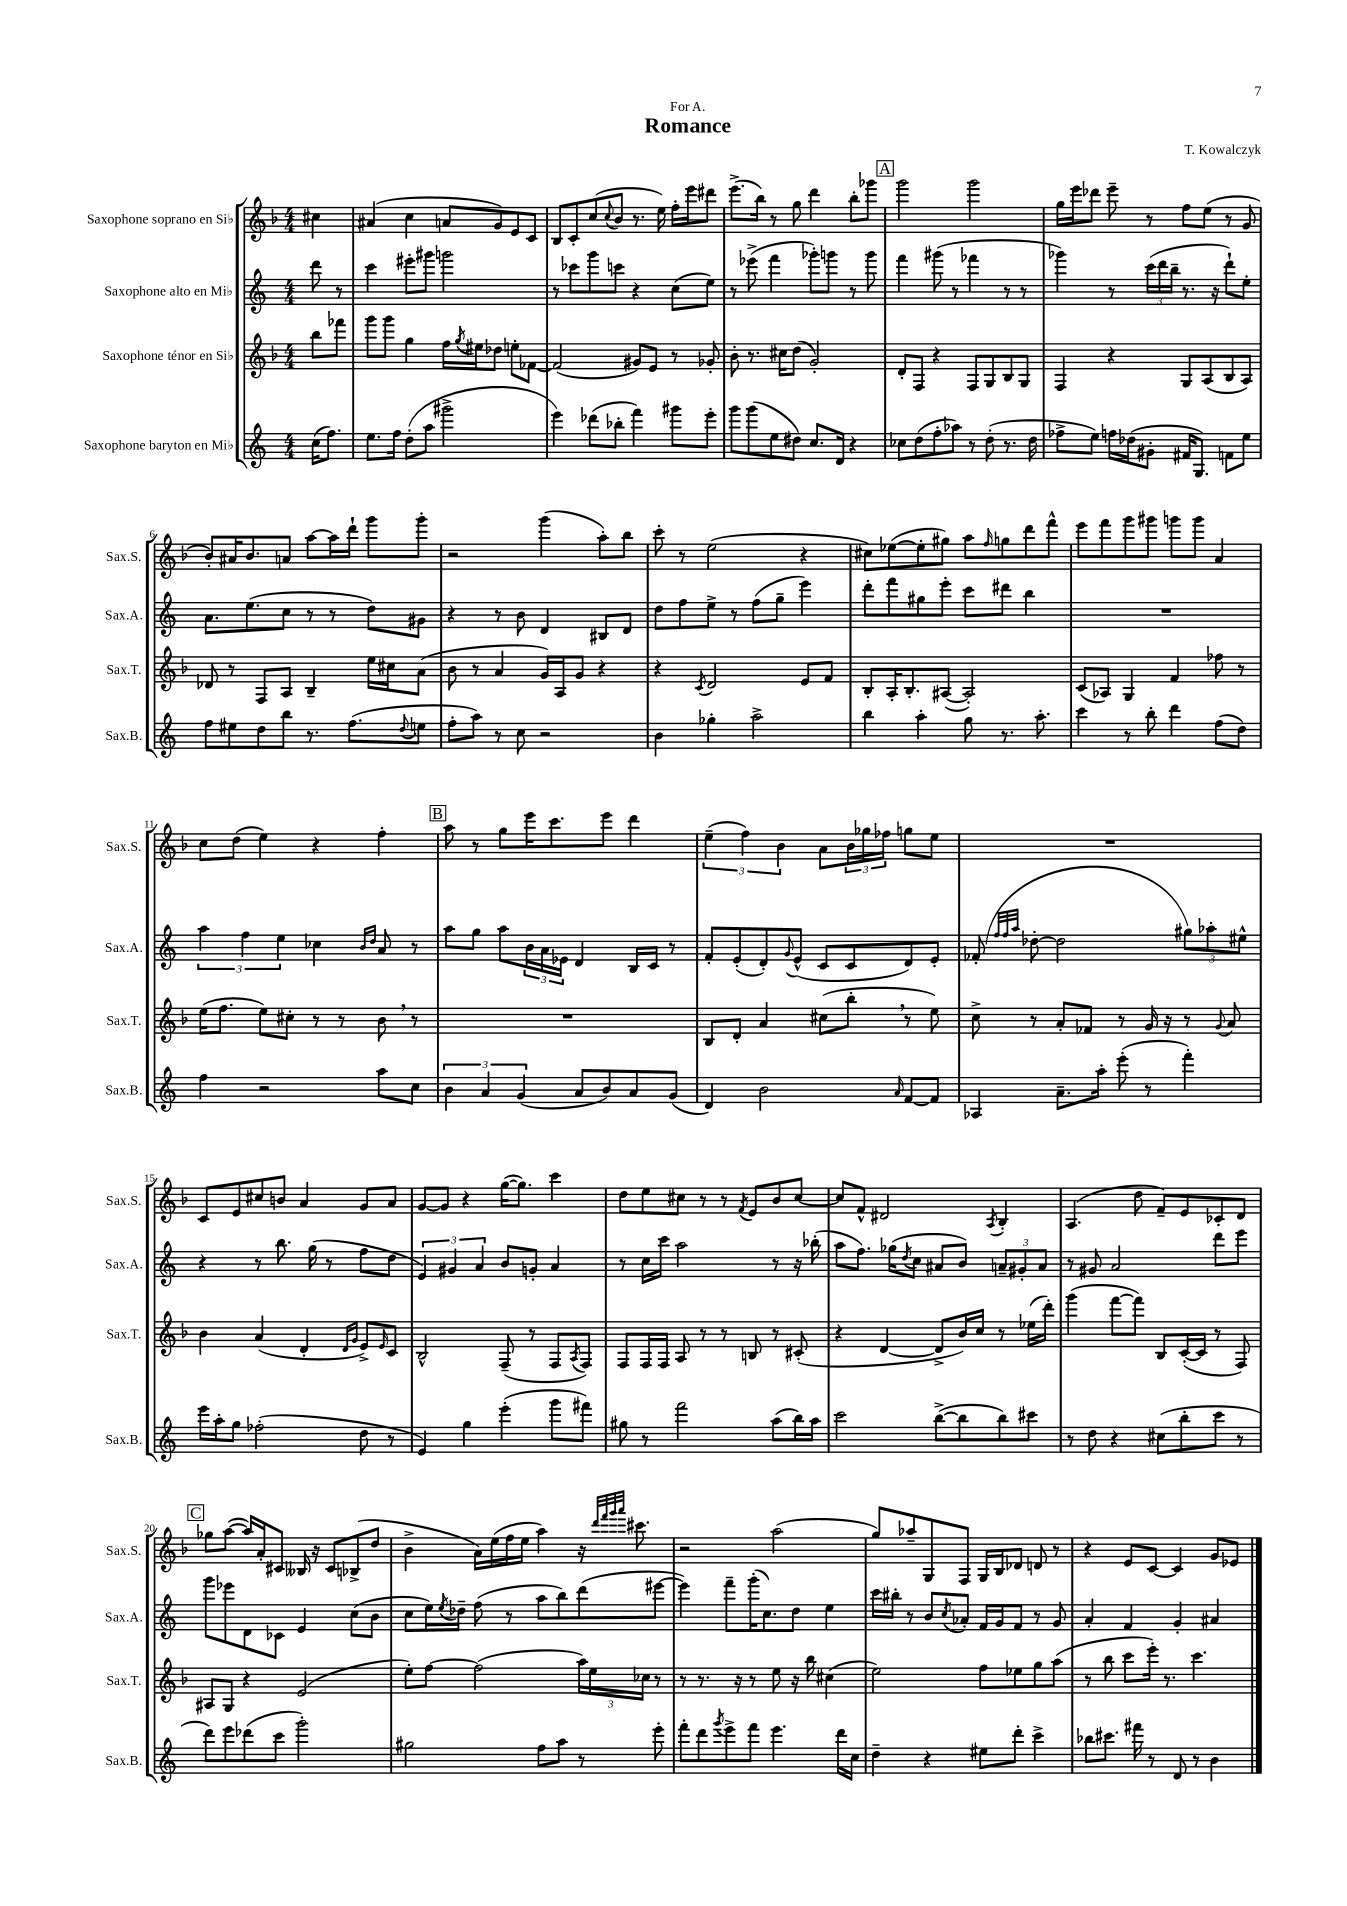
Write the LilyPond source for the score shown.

\header { title = "Romance" composer = "T. Kowalczyk" dedication = "For A." }
<<
\new StaffGroup <<
\new Staff = "s0" \with { instrumentName = "Saxophone soprano en Sib" shortInstrumentName = "Sax.S." } {
    \clef treble \key f \major \numericTimeSignature \time 4/4 \partial 4
    cis''4 |
    ais'4( c''4 a'8 g'8) e'8 c'8 |
    bes8 c'8-. c''8( \appoggiatura { c''8 } bes'8 r8. e''16) f''16-. e'''16 dis'''8 |
    e'''8.->( bes''16) r8 g''8 d'''4 bes''8-. ges'''8 |
    \mark \markup { \box "A" } g'''2 g'''2 |
    g''16 e'''16 des'''8 e'''8-- r8 f''8 e''8( r8 g'8 |
    bes'8-.) ais'16 bes'8. a'8 a''8~ a''16 d'''16-! g'''8 g'''8-. |
    r2 g'''4( a''8-.) bes''8 |
    c'''8-. r8 e''2( r4 |
    cis''8) ees''8~( ees''8-. gis''8) a''8 \grace { f''16 } g''8 d'''8 f'''8-^ |
    e'''8 f'''8 g'''8 gis'''8 g'''8 g'''8 a'4 |
    c''8 d''8( e''4) r4 f''4-. |
    \mark \markup { \box "B" } a''8 r8 g''8 e'''16 c'''8. e'''8 d'''4 |
    \tuplet 3/2 { e''4--( f''4) bes'4 } a'8 \tuplet 3/2 { bes'16 ges''16 fes''16 } g''8 e''8 |
    R1 |
    c'8 e'8 cis''8 b'8 a'4 g'8 a'8 |
    g'8~ g'8 r4 g''16~( g''8.) c'''4 |
    d''8 e''8 cis''8 r8 r8 \acciaccatura { f'8 } e'8 bes'8 cis''8~ |
    cis''8 f'8-^ dis'2 \acciaccatura { a8 } bes4-. |
    a4.( d''8 f'8--) e'8 ces'8-. d'8 |
    \mark \markup { \box "C" } ges''8 a''8~( a''16) a'16-. cis'8 beses16 r16 cis'8 bes8->( d''8 |
    bes'4-> a'16) e''16( f''16 e''16 a''4) r16 \grace { d'''32 f'''32 g'''32 a'''32 } cis'''8. |
    r2 a''2( |
    g''8) aes''8-- g8 f8 g16 bes16 des'8 d'8 r8 |
    r4 e'8 c'8~ c'4 g'8 ees'8 \bar "|." |
}
\new Staff = "s1" \with { instrumentName = "Saxophone alto en Mib" shortInstrumentName = "Sax.A." } {
    \clef treble \key c \major \numericTimeSignature \time 4/4 \partial 4
    d'''8 r8 |
    c'''4 eis'''8-. gis'''8 g'''2 |
    r8 ces'''8 g'''8 c'''8 r4 c''8( e''8) |
    r8 ees'''8->( f'''4 ges'''8-.) g'''8 r8 g'''8 |
    \mark \markup { \box "A" } f'''4 gis'''8( r8 fes'''4 r8 r8 |
    ges'''4) r8 \tuplet 3/2 { c'''16( d'''16 b''16-- } r8. r16 d'''8-!) e''8-. |
    a'8. e''8.( c''8 r8 r8 d''8) gis'8 |
    r4 r8 b'8 d'4 bis8 d'8 |
    d''8 f''8 e''8-> r8 f''8( g''8-- e'''4) |
    d'''8-. f'''8 gis''8 e'''8-. c'''8 dis'''8 b''4 |
    R1 |
    \tuplet 3/2 { a''4 f''4 e''4 } ces''4 \grace { b'16 d''16 } a'8 r8 |
    \mark \markup { \box "B" } a''8 g''8 a''8 \tuplet 3/2 { b'16 a'16 ees'16 } d'4 b16 c'16 r8 |
    f'8-. e'8-.( d'8-.) \appoggiatura { g'8 } e'8-^( c'8 c'8 d'8) e'8-. |
    fes'8-.( \grace { f''32 f''32 a''32 } des''8~-. des''2 \tuplet 3/2 { gis''8) aes''8-. eis''8-^ } |
    r4 r8 b''8. g''16( r8 f''8 d''8 |
    \tuplet 3/2 { e'4) gis'4 a'4 } b'8 g'8-. a'4 |
    r8 c''16 c'''16 a''2 r8 r16 bes''16-.( |
    a''8 f''8.) ges''16( \acciaccatura { d''8 } c''8 ais'8 b'8) \tuplet 3/2 { a'8-- gis'8-. a'8 } |
    r8 gis'8 a'2 d'''8 e'''8 |
    \mark \markup { \box "C" } g'''8 ees'''8 d'8 ces'8 e'4 c''8( b'8 |
    c''8 e''16) \acciaccatura { e''8 } des''16-- f''8( r8 a''8 b''8) d'''8( eis'''8~ |
    eis'''4) f'''8-- g'''16-.( c''8.) d''8 e''4 |
    c'''16 bis''16-. r8 b'8 \acciaccatura { c''8 } aes'8-. f'16 g'16 f'8 r8 g'8 |
    a'4-. f'4 g'4-. ais'4 \bar "|." |
}
\new Staff = "s2" \with { instrumentName = "Saxophone ténor en Sib" shortInstrumentName = "Sax.T." } {
    \clef treble \key f \major \numericTimeSignature \time 4/4 \partial 4
    bes''8 fes'''8 |
    g'''8 g'''8 g''4 f''16 \acciaccatura { g''8 } eis''16 des''8 e''8-. fes'8~ |
    fes'2( gis'8) e'8 r8 ges'8-. |
    bes'8-. r8. cis''16 d''8( g'2-.) |
    \mark \markup { \box "A" } d'8-. f8 r4 f8 g8 bes8 g8 |
    f4 r4 g8 a8( bes8 a8) |
    des'8 r8 f8 a8 bes4-- e''16 cis''16 a'8( |
    bes'8 r8 a'4 g'16) a16 g'8 r4 |
    r4 \acciaccatura { c'8 } d'2 e'8 f'8 |
    bes8-. a16-. bes8.-. ais8~( ais2-.) |
    c'8( aes8) g4 f'4 fes''8 r8 |
    e''16( f''8. e''8) cis''8-. r8 r8 bes'8 \breathe r8 |
    \mark \markup { \box "B" } R1 |
    bes8 d'8-. a'4 cis''8( bes''8-. \breathe r8 e''8) |
    c''8-> r8 a'8-. fes'8 r8 g'16 r16 r8 \appoggiatura { g'8 } a'8 |
    bes'4 a'4( d'4-. \grace { d'16 g'16 } e'8->) \grace { e'16 } c'8 |
    bes2-^ f8--( r8 f8 \acciaccatura { a8 } f8) |
    f8 f16 f16 a8 r8 r8 b8 r8 cis'8-.( |
    r4 d'4~ d'8-> bes'16) c''16 r8 ees''16( d'''16-.) |
    g'''4( f'''8~ f'''8) bes8 c'16~-.( c'16 r8 f8) |
    \mark \markup { \box "C" } ais8 g8 r4 e'2( |
    e''8-.) f''8~ f''2( \tuplet 3/2 { a''16) e''16 ces''16 } r8 |
    r8 r8. r16 r8 e''8 r16 bes''16 cis''4( |
    e''2) f''8 ees''8 g''8 a''8( |
    r8 bes''8 c'''8 e'''16-.) r8. c'''4. \bar "|." |
}
\new Staff = "s3" \with { instrumentName = "Saxophone baryton en Mib" shortInstrumentName = "Sax.B." } {
    \clef treble \key c \major \numericTimeSignature \time 4/4 \partial 4
    c''16( f''8.) |
    e''8. f''16 d''8-.( a''8 gis'''2-> |
    e'''4) des'''8( bes''8-. f'''4) gis'''8 e'''8-. |
    g'''8 g'''8( e''8 dis''8) c''8. d'16 r4 |
    \mark \markup { \box "A" } ces''8 d''8( f''8-. aes''8) r8 d''8-.( r8. d''16 |
    fes''8-> e''8) f''16 des''16( gis'8-. fis'16 g8.) f'8 e''8 |
    f''8 eis''8 d''8 b''8 r8. f''8.( \appoggiatura { d''8 } e''8 |
    f''8-. a''8) r8 c''8 r2 |
    b'4 ges''4-. a''2-> |
    b''4 a''4-. g''8 r8. a''8.-. |
    c'''4 r8 b''8-. d'''4 f''8( d''8) |
    f''4 r2 a''8 c''8 |
    \mark \markup { \box "B" } \tuplet 3/2 { b'4 a'4 g'4( } a'8 b'8) a'8 g'8( |
    d'4) b'2 \grace { a'16 } f'8~ f'8 |
    aes4 a'8.-- a''16-. e'''8-.( r8 f'''4-.) |
    e'''16 a''16-. g''8 fes''2-.( d''8 r8 |
    e'4) g''4 e'''4-.( g'''8 fis'''8) |
    gis''8 r8 f'''2 a''8( b''16) a''16 |
    c'''2 b''8~->( b''8 b''8) cis'''8 |
    r8 d''8 r4 cis''8( b''8-. c'''8 r8 |
    \mark \markup { \box "C" } d'''8) e'''8 des'''8( c'''8 g'''2-.) |
    gis''2 f''8 a''8 r8 e'''8-. |
    f'''8-. d'''8 \acciaccatura { g'''8 } e'''8-> f'''8 e'''4. d'''16 c''16 |
    d''4-- r4 eis''8 d'''8-. c'''4-> |
    bes''8 cis'''8. fis'''16 r8 d'8 r8 b'4 \bar "|." |
}
>>
>>
